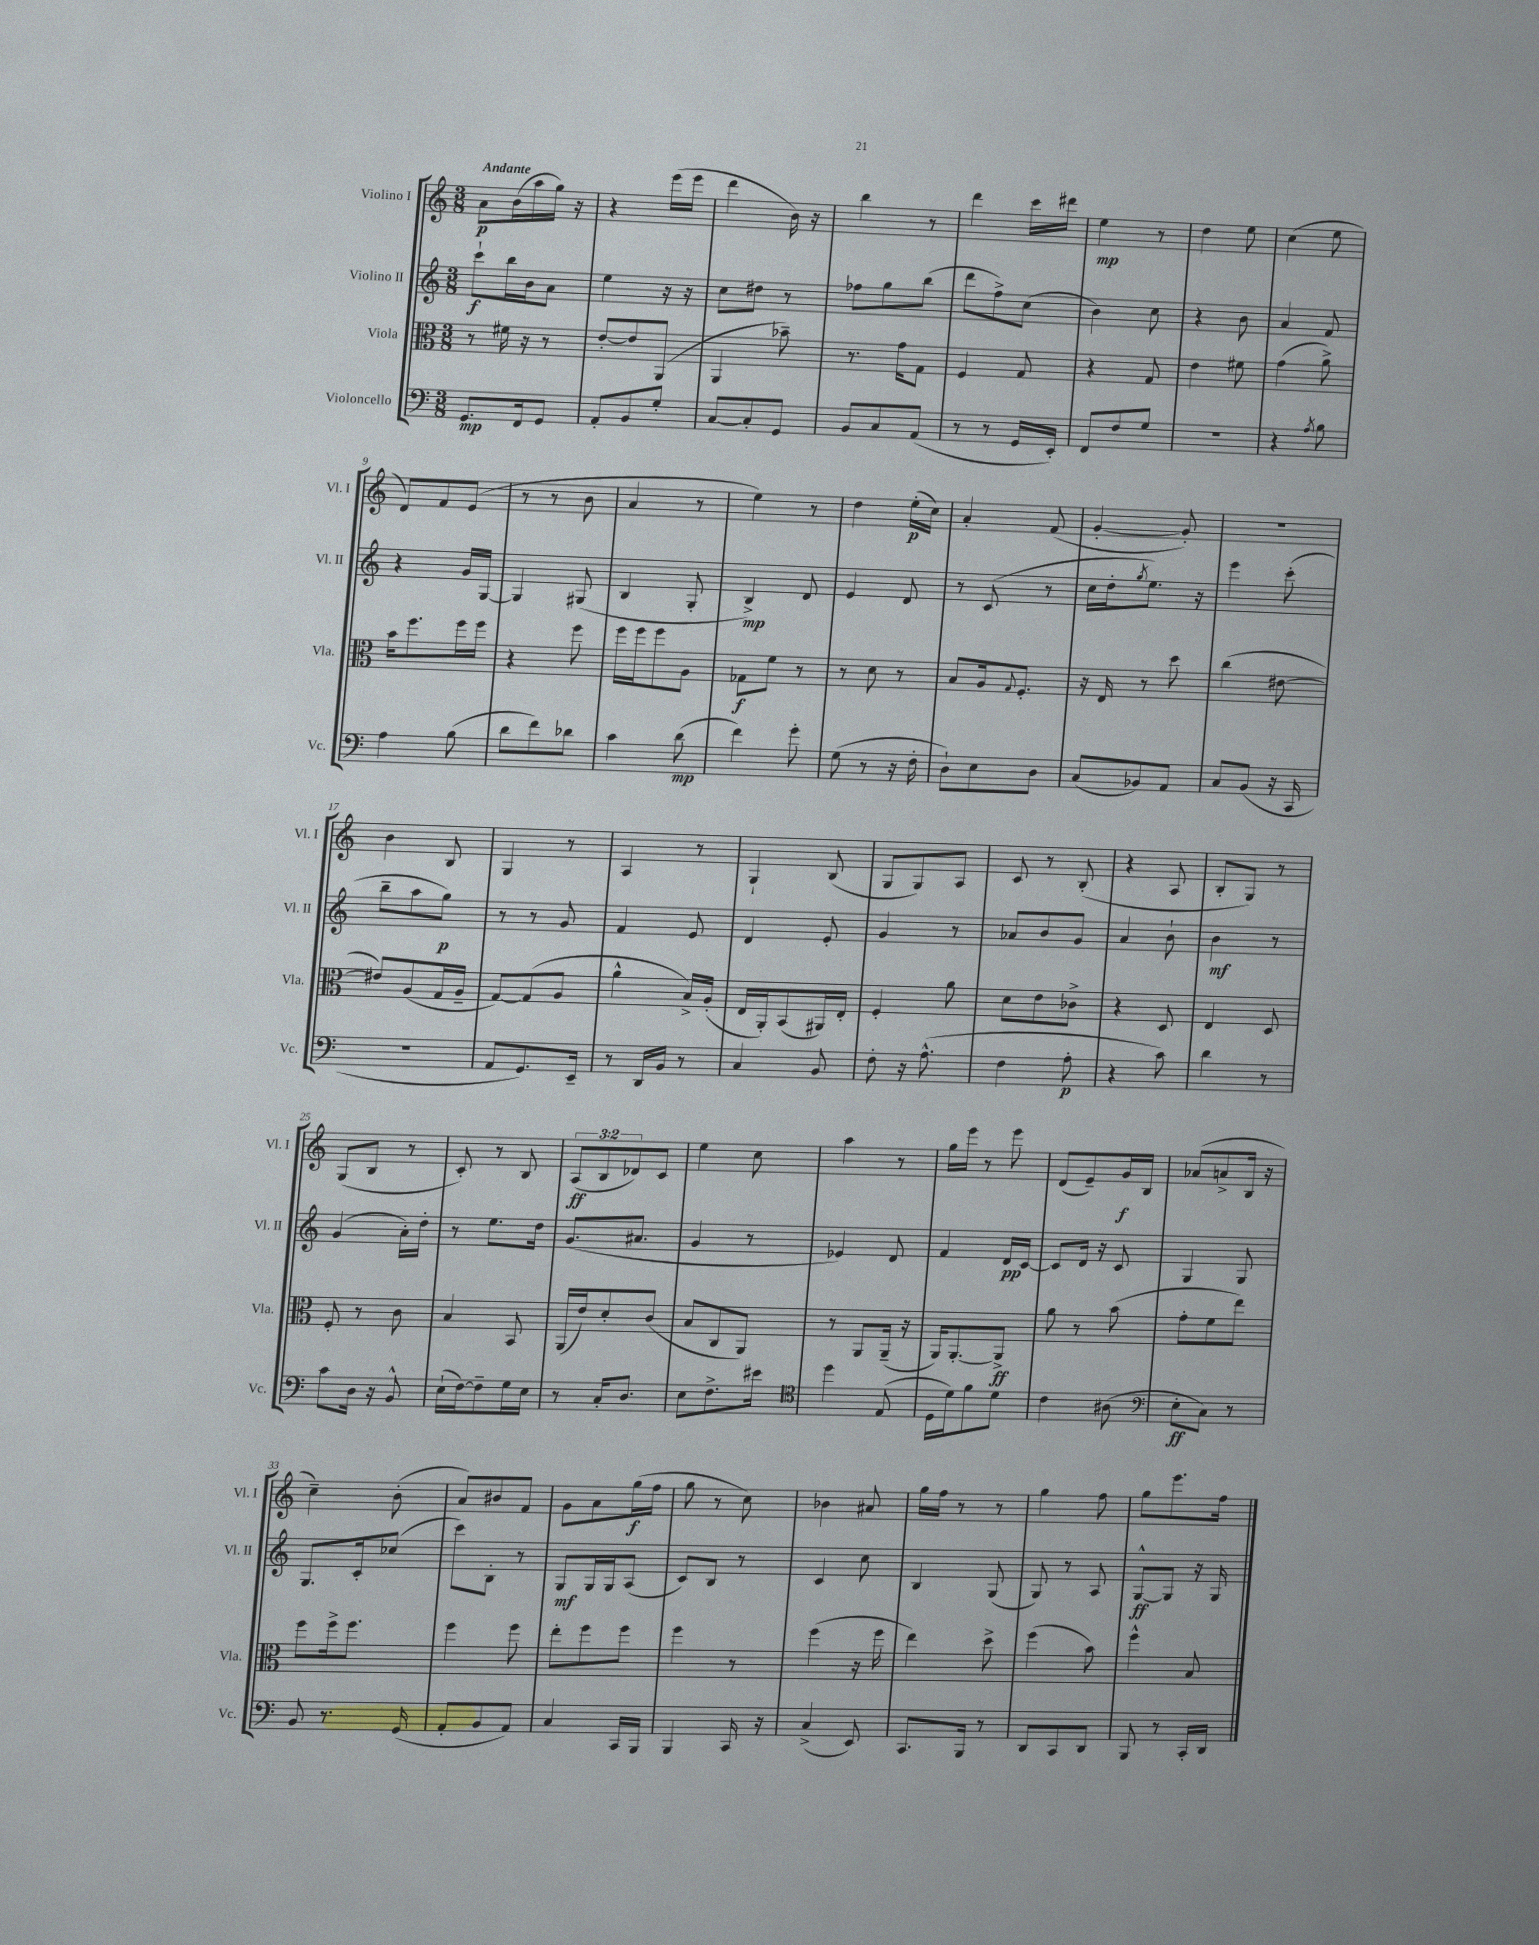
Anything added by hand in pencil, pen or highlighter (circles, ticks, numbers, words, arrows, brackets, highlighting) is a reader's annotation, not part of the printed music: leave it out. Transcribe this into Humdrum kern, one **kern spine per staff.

**kern	**dynam	**kern	**dynam	**kern	**dynam	**kern	**dynam
*part4	*part4	*part3	*part3	*part2	*part2	*part1	*part1
*staff4	*staff4	*staff3	*staff3	*staff2	*staff2	*staff1	*staff1
*I"Violoncello	*	*I"Viola	*	*I"Violino II	*	*I"Violino I	*
*I'Vc.	*	*I'Vla.	*	*I'Vl. II	*	*I'Vl. I	*
*clefF4	*	*clefC3	*	*clefG2	*	*clefG2	*
*k[]	*	*k[]	*	*k[]	*	*k[]	*
*M3/8	*	*M3/8	*	*M3/8	*	*M3/8	*
=1	=1	=1	=1	=1	=1	=1	=1
!	!	!	!	!	!	!LO:TX:a:B:t=Andante	!
8.GG/L	mp	8r	.	8ccc`\L	f	8a\L	p
.	.	16f#X\	.	16bb\L	.	(16b\L	.
16FF/k	.	16r	.	16b\J	.	16aa\	.
8GG/J	.	8r	.	8a\J	.	16gg\JJ)	.
.	.	.	.	.	.	16r	.
=2	=2	=2	=2	=2	=2	=2	=2
8AA'/L	.	[8e'/L	.	4ee\	.	4r	.
8BB/	.	8e/]	.	.	.	.	.
8G'/J	.	(8AA/J	.	16r	.	(16eee\LL	.
.	.	.	.	16r	.	16eee\JJ	.
=3	=3	=3	=3	=3	=3	=3	=3
[8C/L	.	4AA/	.	8cc\L	.	4ddd\	.
8C'/]	.	.	.	8dd#X\J	.	.	.
8GG/J	.	8b-X~\)	.	8r	.	16b\)	.
.	.	.	.	.	.	16r	.
=4	=4	=4	=4	=4	=4	=4	=4
8BB/L	.	8.r	.	8ff-X\L	.	4bb\	.
8C/	.	.	.	8gg\	.	.	.
.	.	16g\KL	.	.	.	.	.
(8AA/J	.	8G\J	.	(8bb\J	.	8r	.
=5	=5	=5	=5	=5	=5	=5	=5
8r	.	4F/	.	8ddd\L	.	4ddd\	.
8r	.	.	.	8ff^\)	.	.	.
16GG/LL	.	8G/	.	(8cc\J	.	16ccc\LL	.
16EE'/JJ)	.	.	.	.	.	16ddd#X\JJ	.
=6	=6	=6	=6	=6	=6	=6	=6
8FF/L	.	4r	.	4b\)	.	4ee\	mp
8F/	.	.	.	.	.	.	.
8G/J	.	8G/	.	8cc\	.	8r	.
=7	=7	=7	=7	=7	=7	=7	=7
4.r	.	4e\	.	4r	.	4dd\	.
.	.	8f#X\	.	8b\	.	8ee\	.
=8	=8	=8	=8	=8	=8	=8	=8
4r	.	(4g\	.	4a/	.	(4cc\	.
8qA/	.	.	.	.	.	.	.
8B\	.	8a^\)	.	8f/	.	8ee\	.
!!LO:LB:g=z
=9	=9	=9	=9	=9	=9	=9	=9
4A\	.	16b\KL	.	4r	.	8d/L)	.
.	.	8.ff\	.	.	.	.	.
.	.	.	.	.	.	8f/	.
(8B\	.	16ff\L	.	16g/LL	.	(8e/J	.
.	.	16ff\JJ	.	[16G/JJ	.	.	.
=10	=10	=10	=10	=10	=10	=10	=10
8d\L	.	4r	.	4G/]	.	8r	.
8f\)	.	.	.	.	.	8r	.
8d-X\J	.	8ff\	.	(8G#X/	.	8b\	.
=11	=11	=11	=11	=11	=11	=11	=11
4c\	.	16ff\LL	.	4B/	.	4a/	.
.	.	16ff\J	.	.	.	.	.
.	.	8ff\	.	.	.	.	.
(8d\	mp	8A\J	.	8G'/	.	8r	.
=12	=12	=12	=12	=12	=12	=12	=12
4f\)	.	8G-X\L	f	4B^/)	mp	4ee\)	.
.	.	8f\J	.	.	.	.	.
8g'\	.	8r	.	8d/	.	8r	.
=13	=13	=13	=13	=13	=13	=13	=13
(8G\	.	8r	.	4e/	.	4dd\	.
8r	.	8d\	.	.	.	.	.
16r	.	8r	.	8d/	.	(16ee'\LL	p
16F'\	.	.	.	.	.	16cc\JJ)	.
=14	=14	=14	=14	=14	=14	=14	=14
8D`\L)	.	8B/L	.	8r	.	4a'/	.
8E\	.	16A/k	.	(8c/	.	.	.
.	.	8qqG/	.	.	.	.	.
.	.	8.F'/J	.	.	.	.	.
8D\J	.	.	.	8r	.	(8f/	.
=15	=15	=15	=15	=15	=15	=15	=15
(8C/L	.	16r	.	16cc\LL	.	[4g'/	.
.	.	16E/	.	16dd'\J	.	.	.
.	.	.	.	8qgg/	.	.	.
8BB-X/)	.	8r	.	8.ee\J)	.	.	.
8AA/J	.	8dd\	.	.	.	8g'/])	.
.	.	.	.	16r	.	.	.
=16	=16	=16	=16	=16	=16	=16	=16
8C/L	.	(4cc\	.	4eee\	.	4.r	.
(8BB/J	.	.	.	.	.	.	.
16r	.	[8e#X\	.	(8ccc'\	.	.	.
16CC/	.	.	.	.	.	.	.
!!LO:LB:g=z
=17	=17	=17	=17	=17	=17	=17	=17
4.r	.	8e#X/L])	.	8bb~\L	.	4b\	.
.	.	(8A/	.	8aa\	.	.	.
.	.	16G/L	.	8gg\J)	p	8B/	.
.	.	16A~/JJ	.	.	.	.	.
=18	=18	=18	=18	=18	=18	=18	=18
8AA/L	.	[8G/L)	.	8r	.	4G/	.
8.GG/)	.	(8G/]	.	8r	.	.	.
.	.	8A/J	.	8g/	.	8r	.
16EE~/Jk	.	.	.	.	.	.	.
=19	=19	=19	=19	=19	=19	=19	=19
8r	.	4a^^\	.	4f/	.	4A/	.
16DD/LL	.	.	.	.	.	.	.
16BB/JJ	.	.	.	.	.	.	.
8r	.	16B^/LL)	.	8e/	.	8r	.
.	.	(16A'/JJ	.	.	.	.	.
=20	=20	=20	=20	=20	=20	=20	=20
4C/	.	16E/LL	.	4d/	.	4G`/	.
.	.	16AA'/J)	.	.	.	.	.
.	.	(8BB/	.	.	.	.	.
8BB/	.	16AA#X/L)	.	8e'/	.	(8B/	.
.	.	16E'/JJ	.	.	.	.	.
=21	=21	=21	=21	=21	=21	=21	=21
8F'\	.	4F'/	.	4g/	.	8G/L	.
16r	.	.	.	.	.	8G/)	.
(8.A^^\	.	.	.	.	.	.	.
.	.	8a\	.	8r	.	8A/J	.
=22	=22	=22	=22	=22	=22	=22	=22
4F\	.	8d\L	.	8a-X/L	.	8c/	.
.	.	8e\	.	8b/	.	8r	.
8A'\	p	8c-X^\J	.	8g/J	.	(8B'/	.
=23	=23	=23	=23	=23	=23	=23	=23
4r	.	4r	.	4a/	.	4r	.
8c\)	.	8D/	.	8b`\	.	8A/	.
=24	=24	=24	=24	=24	=24	=24	=24
4d\	.	4E/	.	4b\	mf	8B'/L	.
.	.	.	.	.	.	8G/J)	.
8r	.	8D/	.	8r	.	8r	.
!!LO:LB:g=z
=25	=25	=25	=25	=25	=25	=25	=25
8c\L	.	8F'/	.	(4g/	.	(8G/L	.
16D\Jk	.	8r	.	.	.	8B/J	.
16r	.	.	.	.	.	.	.
8BB^^/	.	8c\	.	16a'\LL)	.	8r	.
.	.	.	.	16dd'\JJ	.	.	.
=26	=26	=26	=26	=26	=26	=26	=26
(16E`\LL	.	4B/	.	8r	.	8c'/)	.
[16F\J)	.	.	.	.	.	.	.
8F~\]	.	.	.	8.ee\L	.	8r	.
16G\L	.	8BB/	.	.	.	8B/	.
16E\JJ	.	.	.	16dd\Jk	.	.	.
=27	=27	=27	=27	=27	=27	=27	=27
8r	.	(16AA/LL	.	(8.g/L	.	(12A/L	ff
.	.	16e/J)	.	.	.	.	.
.	.	.	.	.	.	12B/	.
16C'/KL	.	8d'/	.	.	.	.	.
.	.	.	.	.	.	12d-X/)	.
8.D/J	.	.	.	8.a#X/J	.	.	.
.	.	(8c/J	.	.	.	8c/J	.
=28	=28	=28	=28	=28	=28	=28	=28
8E\L	.	8B/L	.	4g/	.	4ee\	.
8.F^\	.	8C/	.	.	.	.	.
.	.	8AA/J)	.	8r	.	8cc\	.
16e#X\Jk	.	.	.	.	.	.	.
=29	=29	=29	=29	=29	=29	=29	=29
*clefC4	*	*	*	*	*	*	*
4dd\	.	8r	.	4e-X/)	.	4aa\	.
.	.	8AA/L	.	.	.	.	.
(8E/	.	(16AA~/Jk	.	8d/	.	8r	.
.	.	16r	.	.	.	.	.
=30	=30	=30	=30	=30	=30	=30	=30
16D\LL	.	16AA/KL)	.	4f/	.	16gg\LL	.
16d\J)	.	[8.AA'/	.	.	.	16eee\JJ	.
8f\	.	.	.	.	.	8r	.
8d\J	.	8AA^/J]	ff	16d/LL	pp	8eee\	.
.	.	.	.	[16c/JJ	.	.	.
=31	=31	=31	=31	=31	=31	=31	=31
4c\	.	8a\	.	8c/L]	.	(8d/L	.
.	.	8r	.	16d/Jk	.	8e~/)	.
.	.	.	.	16r	.	.	.
(8A#X\	.	(8b\	.	8c/	.	16g/L	f
.	.	.	.	.	.	16B/JJ	.
=32	=32	=32	=32	=32	=32	=32	=32
*clefF4	*	*	*	*	*	*	*
8E'\L	ff	8g'\L	.	4G/	.	(8a-X/L	.
8C\J)	.	8f\	.	.	.	8an^/	.
8r	.	8ee\J)	.	8G/	.	16B/Jk	.
.	.	.	.	.	.	16r	.
!!LO:LB:g=z
=33	=33	=33	=33	=33	=33	=33	=33
8BB/	.	8ff\L	.	8.G/L	.	4cc~\)	.
8.r	.	16ff^\k	.	.	.	.	.
.	.	8.ff\J	.	16c'/k	.	.	.
.	.	.	.	(8cc-X/J	.	(8b'\	.
(16GG/	.	.	.	.	.	.	.
=34	=34	=34	=34	=34	=34	=34	=34
8AA'/L	.	4ff\	.	8ccc\L)	.	8a/L)	.
8BB/	.	.	.	8B'\J	.	8b#X/	.
8AA/J)	.	8ff\	.	8r	.	8f/J	.
=35	=35	=35	=35	=35	=35	=35	=35
4C/	.	8ee'\L	.	8G/L	mf	8g\L	.
.	.	8ff\	.	16G/L	.	8a\	.
.	.	.	.	16G/J	.	.	.
16CC/LL	.	8ff\J	.	(8A/J	.	(16gg\L	f
16BBB/JJ	.	.	.	.	.	16ff\JJ	.
=36	=36	=36	=36	=36	=36	=36	=36
4BBB/	.	4ff\	.	8c/L)	.	8gg\	.
.	.	.	.	8B/J	.	8r	.
16CC/	.	8r	.	8r	.	8cc\)	.
16r	.	.	.	.	.	.	.
=37	=37	=37	=37	=37	=37	=37	=37
(4C^/	.	(4ff\	.	4c/	.	4b-X\	.
8EE/)	.	16r	.	8cc\	.	8a#X/	.
.	.	16ff\	.	.	.	.	.
=38	=38	=38	=38	=38	=38	=38	=38
8.CC/L	.	4ee\)	.	4B/	.	16gg\LL	.
.	.	.	.	.	.	16ff\JJ	.
.	.	.	.	.	.	8r	.
16BBB/Jk	.	.	.	.	.	.	.
8r	.	8dd^\	.	(8G/	.	8r	.
=39	=39	=39	=39	=39	=39	=39	=39
8DD/L	.	(4ff\	.	8G/)	.	4gg\	.
8CC/	.	.	.	8r	.	.	.
8DD/J	.	8b\)	.	8A/	.	8ff\	.
=40	=40	=40	=40	=40	=40	=40	=40
8BBB/	.	4ff^^\	.	[8G^^/L	ff	8gg\L	.
8r	.	.	.	8G/J]	.	8.eee\	.
16CC'/LL	.	8B/	.	16r	.	.	.
16DD/JJ	.	.	.	16G/	.	16ff\Jk	.
==	==	==	==	==	==	==	==
*-	*-	*-	*-	*-	*-	*-	*-
